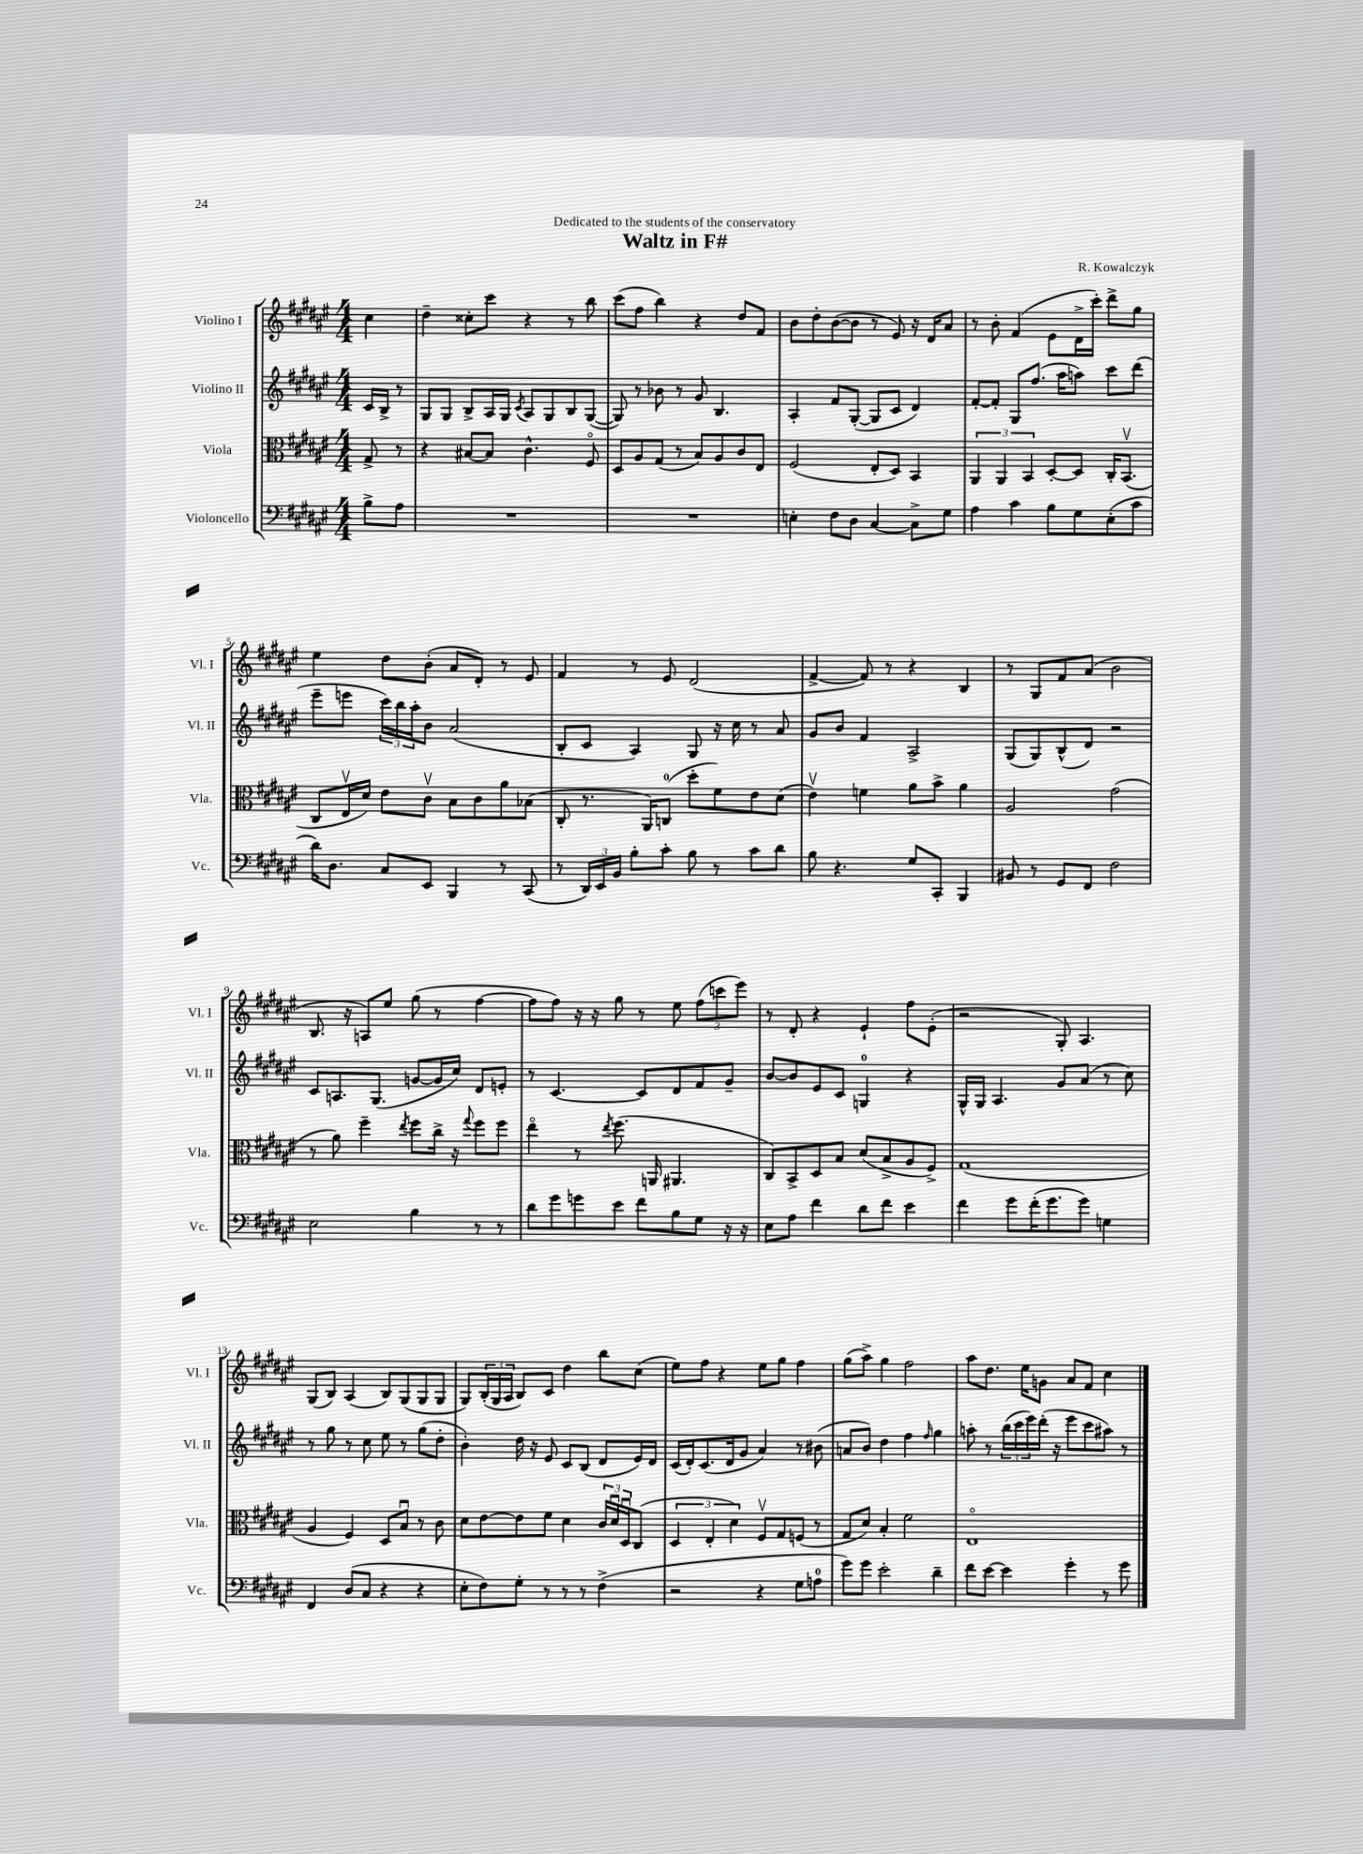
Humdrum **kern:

**kern	**kern	**kern	**kern
*part4	*part3	*part2	*part1
*staff4	*staff3	*staff2	*staff1
*I"Violoncello	*I"Viola	*I"Violino II	*I"Violino I
*I'Vc.	*I'Vla.	*I'Vl. II	*I'Vl. I
*clefF4	*clefC3	*clefG2	*clefG2
*k[f#c#g#d#a#e#]	*k[f#c#g#d#a#e#]	*k[f#c#g#d#a#e#]	*k[f#c#g#d#a#e#]
*M4/4	*M4/4	*M4/4	*M4/4
=	=	=	=
8B^\L	8G#^/	16c#/LL	4cc#\
.	.	16B^/JJ	.
8A#\J	8r	8r	.
=1	=1	=1	=1
1r	4r	8G#/L	4dd#~\
.	.	8G#/J	.
.	[8B#X/L	8B^/L	8cc##X'\L
.	8B#/J]	16A#/L	8ccc#\J
.	.	16G#/JJ	.
.	.	8qc#/	.
.	4.c#^^\	8A#/L	4r
.	.	8G#/	.
.	.	8B/	8r
.	8F#/	([8G#/J	8bb\
=2	=2	=2	=2
1r	8D#/L	8G#/])	(8ccc#\L
.	8A#/	8r	8ff#\J
.	(8G#/J	8b-X\	4bb\)
.	8r	8r	.
.	8B/L)	8g#/	4r
.	8A#/	4.B/	.
.	8c#/	.	8dd#/L
.	8E#/J	.	8f#/J
=3	=3	=3	=3
4En'\	(2F#/	4A#'/	8b\L
.	.	.	8dd#'\
8F#\L	.	8f#/L	([8b\
8D#\J	.	([8G#'/J	8b\J]
[4C#/	8E#'/L	8G#/L]	8r
.	8D#/J)	8c#/J	8e#/)
8C#^\L]	4BB/	4d#/)	16r
.	.	.	16d#/KL
8G#\J	.	.	8a#/J
=4	=4	=4	=4
4A#\	6AA#/	[8f#'/L	8r
.	.	8f#'/J]	8b'\
.	6AA#/	.	.
4c#\	.	8G#/L	(4f#/
.	6BB/	.	.
.	.	(8.ff#/J	.
8B\L	[8D#'/L	.	8e#\L
.	.	16aa#\KL	.
8G#\	8D#/J]	8aan\J)	16d#^\L
.	.	.	16ccc#'\JJ)
(8E#'\	16C#'/KL	8ccc#\L	8ddd#^\L
.	(8.BBv/J	.	.
8c#\J	.	(8ddd#\J	8gg#\J
!!LO:LB:g=z
=5	=5	=5	=5
16d#\KL)	8C#/L	8eee#~\L	4ee#\
8.D#\J	.	.	.
.	16E#v/L	8eeen\J	.
.	16d#/JJ)	.	.
8C#/L	8e#\L	24ccc#\LL)	8dd#\L
.	.	24bb\	.
.	.	24aa#'\J	.
8EE#/J	8c#v\J	8b\J	(8b'\J
4BBB/	8B\L	(2a#/	8a#/L
.	8c#\	.	8d#'/J)
8r	8a#\	.	8r
(8CC#/	(8B-X\J	.	8e#/
=6	=6	=6	=6
8r	8C#'/	8B'/L	4f#/
24DD#/LL)	8.r	8c#/J	.
24EE#/	.	.	.
24BB/JJ	.	.	.
8B'\L	.	4A#/)	8r
.	16AA#/KL)	.	.
8c#'\J	(8Cn/J	.	8e#/
8B\	8dd#'\L	8G#/	(2d#/
8r	8f#\)	16r	.
.	.	16cc#\	.
8c#\L	8e#\	8r	.
8d#\J	(8d#\J	8a#/	.
=7	=7	=7	=7
8B\	4e#v\)	8g#/L	[4f#^/
4.r	.	8b/J	.
.	4fn\	4f#/	8f#/])
.	.	.	8r
8G#/L	8a#\L	2A#^/	4r
8CC#'/J	8b^\J	.	.
4BBB/	4a#\	.	4B/
=8	=8	=8	=8
8BB#X/	2A#/	(8G#/L	8r
8r	.	8G#/)	8G#/L
8GG#/L	.	(8B^^/	8f#/
8FF#/J	.	8d#/J)	(8a#/J
2F#\	(2g#\	2r	2b\
!!LO:LB:g=z
=9	=9	=9	=9
2E#\	8r	8c#/L	8.B/
.	8a#\)	8.An/	.
.	.	.	16r
.	4ff#~\	.	8An/L)
.	.	(8.G#/J	.
.	.	.	8ee#/J
.	8qee#/	.	.
4B\	8ff#\L	[8gn/L	(8gg#\
.	16cc#^\Jk	16g/L]	8r
.	16r	16cc#/JJ)	.
.	8qqgg#/	.	.
8r	8ff#\L	8d#/L	[4ff#\
8r	8ff#\J	8en'/J	.
=10	=10	=10	=10
8d#\L	4ee#\	8r	8ff#\L]
8g#\	.	[4.c#/	8ff#\J)
8gn\	8r	.	16r
.	.	.	16r
.	8qee#/	.	.
8e#\J	(8.ff#\	.	8gg#\
8f#\L	.	8c#/L]	8r
.	16AAn/	.	.
8B\	4.AA#X/	8d#/	8ee#\
8G#\J	.	8f#/	(12ff#\L
.	.	.	12cccn\
16r	.	8g#~/J	.
.	.	.	12eee#\J)
16r	.	.	.
=11	=11	=11	=11
8E#\L	8C#/L)	[8b/L	8r
8A#\J	8BB^/	8b/]	8d#'/
4f#\	8D#/	8e#/	4r
.	8B/J	8c#/J	.
8d#\L	(8d#/L	4Gn/	4e#`/
8f#\J	8B^/	.	.
4e#\	8A#/	4r	8ff#\L
.	8F#^/J)	.	(8e#'\J
=12	=12	=12	=12
4f#\	(1G#	16G#^^/LL	2r
.	.	16G#/JJ	.
.	.	4.A#/	.
8g#\L	.	.	.
(16f#'\K	.	.	.
8.g#\	.	.	.
.	.	8g#/L	8G#'/)
8g#\J)	.	(8a#/J	4.A#/
4Gn\	.	8r	.
.	.	8cc#\)	.
!!LO:LB:g=z
=13	=13	=13	=13
4FF#/	4A#/	8r	(8G#/L
.	.	8gg#\	8B/J)
(8D#/L	4F#/)	8r	(4A#/
8C#/J	.	8cc#\	.
4r	8D#/L	8ee#\	8B/L)
.	8Bu/J	8r	(8G#/
4r	8r	(8gg#\L	8G#/
.	8c#\	8dd#'\J	8G#/J
=14	=14	=14	=14
8E#'\L	8d#\L	4b'\)	8G#/L)
8F#\)	[8e#\	.	(24B'/L
.	.	.	24G#/
.	.	.	24A#/JJ
8G#'\J	8e#\]	16dd#\	8B/L)
.	.	16r	.
8r	8f#\J	8e#/	8c#/J
8r	4d#\	8c#/L	4dd#\
8r	.	(8B/J	.
(4F#^\	24c#/LL	8d#/L	8bb\L
.	24d#u/	.	.
.	24D#u/J	.	.
.	(8C#/J	16e#/L)	(8cc#\J
.	.	16d#/JJ	.
=15	=15	=15	=15
2r	6D#/	(16c#/LL	8ee#\L)
.	.	16d#'/J)	.
.	.	(8.c#/	8ff#\J
.	6E#'/	.	.
.	.	.	4r
.	.	16d#/k	.
.	6d#\)	.	.
.	.	8g#/J	.
4r	8F#v/L	4a#/)	8ee#\L
.	8G#/	.	8gg#\J
8G#\L	(8Fn/J	8r	4ff#\
8An\J	8r	(8b#X\	.
=16	=16	=16	=16
8g#\L)	8G#/L	8an/L	(8gg#\L
8g#\J	8d#/J)	8b/J)	8aa#^\J)
2e#'\	4B'/	4dd#\	4gg#\
.	2f#\	4ff#\	2ff#\
.	.	16qqff#/	.
4d#~\	.	4gg#\	.
=17	=17	=17	=17
8f#\L	1E#	8aan'\	8aa#\L
[8e#\J	.	8r	8.dd#\J
4e#\]	.	(24bb\LL	.
.	.	24ccc#\	.
.	.	.	16ee#\KL
.	.	24eee#\)	.
.	.	(16ddd#'\JJ	8gn\J
.	.	16r	.
4g#'\	.	8eee#\L	8a#/L
.	.	8ccc#\	8f#/J
8r	.	8aa#X\J)	4cc#\
8g#\	.	8r	.
==	==	==	==
*-	*-	*-	*-
